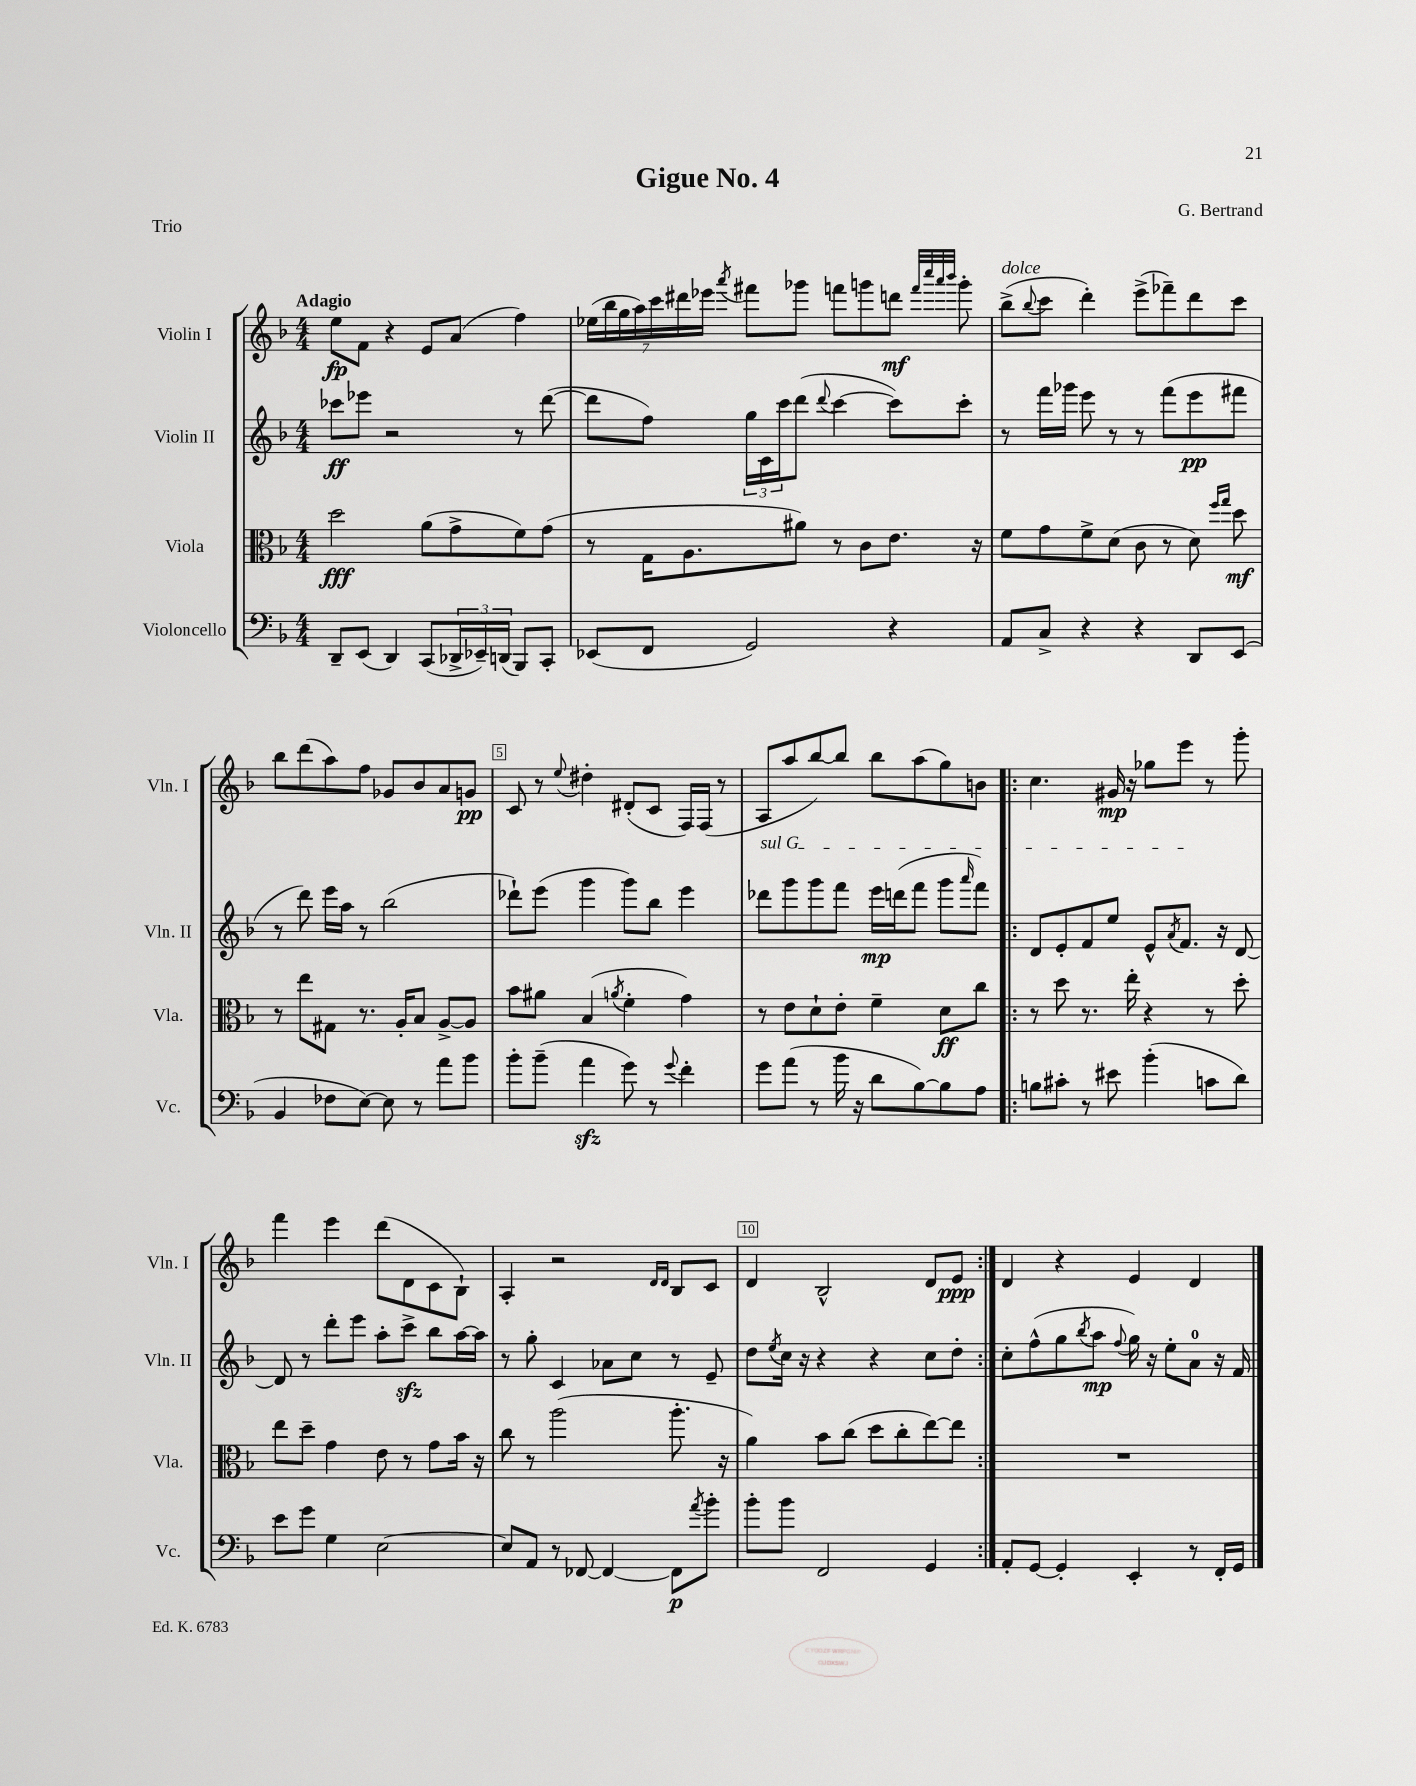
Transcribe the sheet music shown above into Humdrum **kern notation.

**kern	**dynam	**kern	**dynam	**kern	**dynam	**kern	**dynam
*part4	*part4	*part3	*part3	*part2	*part2	*part1	*part1
*staff4	*staff4	*staff3	*staff3	*staff2	*staff2	*staff1	*staff1
*I"Violoncello	*	*I"Viola	*	*I"Violin II	*	*I"Violin I	*
*I'Vc.	*	*I'Vla.	*	*I'Vln. II	*	*I'Vln. I	*
*clefF4	*	*clefC3	*	*clefG2	*	*clefG2	*
*k[b-]	*	*k[b-]	*	*k[b-]	*	*k[b-]	*
*M4/4	*	*M4/4	*	*M4/4	*	*M4/4	*
=1	=1	=1	=1	=1	=1	=1	=1
!	!	!	!	!	!	!LO:TX:a:B:t=Adagio	!
8DD~/L	.	2dd\	fff	8ccc-X\L	ff	8ee\L	fp
(8EE/J	.	.	.	8eee-X\J	.	8f\J	.
4DD/)	.	.	.	2r	.	4r	.
(8CC/L	.	(8a\L	.	.	.	8e/L	.
24DD-X^/L	.	8g^\	.	.	.	(8a/J	.
24EE-X~/)	.	.	.	.	.	.	.
(24DDn/JJ	.	.	.	.	.	.	.
8BBB-/L)	.	8f\)	.	8r	.	4ff\)	.
8CC'/J	.	(8g\J	.	([8ddd\	.	.	.
=2	=2	=2	=2	=2	=2	=2	=2
(8EE-X/L	.	8r	.	8ddd\L]	.	(28ee-X\LL	.
.	.	.	.	.	.	28bb-\	.
.	.	.	.	.	.	28gg\	.
.	.	.	.	.	.	28aa\)	.
8FF/J	.	16G\KL	.	8ff\J)	.	.	.
.	.	.	.	.	.	28ccc\	.
.	.	.	.	.	.	28ddd#X\	.
.	.	8.A\	.	.	.	.	.
.	.	.	.	.	.	28eee-X\JJ	.
.	.	.	.	.	.	8qaaa/	.
2GG/)	.	.	.	24gg\LL	.	8fff#X\L	.
.	.	.	.	24c\	.	.	.
.	.	.	.	24ccc\J	.	.	.
.	.	8a#X\J)	.	(8ddd\J	.	8ggg-X\J	.
.	.	.	.	8qqddd/	.	.	.
.	.	8r	.	[4ccc\	.	8fffn\L	.
.	.	8c\L	.	.	.	8gggn\	.
4r	.	8.e\J	.	8ccc\L])	.	8dddn\J	mf
.	.	.	.	.	.	32qqfff/LLL	.
.	.	.	.	.	.	32qqcccc/	.
.	.	.	.	.	.	32qqaaa/	.
.	.	.	.	.	.	32qqbbb-/JJJ	.
.	.	.	.	8ccc'\J	.	8ggg'\	.
.	.	16r	.	.	.	.	.
=3	=3	=3	=3	=3	=3	=3	=3
!	!	!	!	!	!	!LO:TX:a:i:t=dolce	!
8AA/L	.	8f\L	.	8r	.	(8bb-^\L	.
.	.	.	.	.	.	8qqbb-/	.
8C^/J	.	8g\	.	16fff\LL	.	8ccc\J	.
.	.	.	.	16ggg-X\JJ	.	.	.
4r	.	8f^\	.	8eee\	.	4ddd'\)	.
.	.	(8d\J	.	8r	.	.	.
4r	.	8c\	.	8r	.	(8eee^\L	.
.	.	8r	.	(8fff\L	.	8fff-X~\)	.
8DD/L	.	8d\)	.	8eee\	pp	8ddd\	.
.	.	16qqff/LL	.	.	.	.	.
.	.	16qqgg/JJ	.	.	.	.	.
(8EE/J	.	8dd\	mf	8fff#X\J	.	8ccc\J	.
!!LO:LB:g=z
=4	=4	=4	=4	=4	=4	=4	=4
4BB-/	.	8r	.	8r	.	8bb-\L	.
.	.	8ee\L	.	8ddd\)	.	(8ddd\	.
8F-X\L	.	8G#X\J	.	16eee\LL	.	8aa\)	.
.	.	.	.	16aa\JJ	.	.	.
[8E\J)	.	8.r	.	8r	.	8ff\J	.
8E\]	.	.	.	(2bb-\	.	8g-X/L	.
.	.	16A'/KL	.	.	.	.	.
8r	.	8B-/J	.	.	.	8b-/	.
8a\L	.	[8A^/L	.	.	.	8a/	.
8b-\J	.	8A/J]	.	.	.	8gn/J	pp
=5	=5	=5	=5	=5	=5	=5	=5
8b-'\L	.	8b-\L	.	8ddd-X`\L)	.	8c/	.
(8b-~\J	.	8a#X\J	.	(8eee\J	.	8r	.
.	.	.	.	.	.	8qqee/	.
4azz\	.	(4B-/	.	4ggg\	.	4dd#X'\	.
.	.	8qan/	.	.	.	.	.
8g\)	.	4f'\	.	8ggg\L)	.	(8d#X'/L	.
8r	.	.	.	8bb-\J	.	8c/J	.
8qqg/	.	.	.	.	.	.	.
4f'\	.	4g\)	.	4eee\	.	16F/LL)	.
.	.	.	.	.	.	(16F/JJ	.
.	.	.	.	.	.	8r	.
=6	=6	=6	=6	=6	=6	=6	=6
!	!	!	!	!LO:TX:a:i:t=sul G	!	!	!
8g\L	.	8r	.	8ddd-X\L	.	8A/L	.
(8a\J	.	8e\L	.	8ggg\	.	8aa/	.
8r	.	8d`\	.	8ggg\	.	[8bb-/)	.
16b-\	.	8e'\J	.	8fff\J	.	8bb-/J]	.
16r	.	.	.	.	.	.	.
8d\L	.	4f~\	.	16eee\LL	mp	8bb-\L	.
.	.	.	.	(16dddn\J	.	.	.
[8B-\)	.	.	.	8fff\J	.	(8aa\	.
8B-\]	.	8d\L	ff	8ggg\L	.	8gg\)	.
.	.	.	.	16qqaaa/	.	.	.
8A\J	.	8cc\J	.	8fff\J)	.	8bn\J	.
=7!|:	=7!|:	=7!|:	=7!|:	=7!|:	=7!|:	=7!|:	=7!|:
8Bn\L	.	8r	.	8d/L	.	4.cc\	.
8c#X'\J	.	8dd\	.	8e'/	.	.	.
8r	.	8.r	.	8f/	.	.	.
8e#X\	.	.	.	8ee/J	.	16g#X/	mp
.	.	16ee'\	.	.	.	16r	.
(4b-'\	.	4r	.	8e^^/L	.	8gg-X\L	.
.	.	.	.	8qa/	.	.	.
.	.	.	.	8.f/J	.	8eee\J	.
8cn\L	.	8r	.	.	.	8r	.
.	.	.	.	16r	.	.	.
8d\J)	.	8dd'\	.	[8d/	.	8ggg'\	.
!!LO:LB:g=z
=8	=8	=8	=8	=8	=8	=8	=8
8e\L	.	8ee\L	.	8d/]	.	4fff\	.
8g\J	.	8dd~\J	.	8r	.	.	.
4G\	.	4g\	.	8ddd'\L	.	4eee\	.
.	.	.	.	8eee\J	.	.	.
[2E\	.	8e\	.	8aa'\L	.	(8ddd\L	.
.	.	8r	.	8ccczz^\J	.	8d\	.
.	.	8g\L	.	8bb-\L	.	8c\	.
.	.	16b-\Jk	.	[16aa\L	.	8B-`\J)	.
.	.	16r	.	16aa\JJ]	.	.	.
=9	=9	=9	=9	=9	=9	=9	=9
8E/L]	.	8cc\	.	8r	.	4A'/	.
8AA/J	.	8r	.	8gg'\	.	.	.
8r	.	(2aa\	.	4c/	.	2r	.
[8FF-X/	.	.	.	.	.	.	.
4FF-/_	.	.	.	8a-X\L	.	.	.
.	.	.	.	8cc\J	.	.	.
.	.	.	.	.	.	16qqd/LL	.
.	.	.	.	.	.	16qqd/JJ	.
8FF-\L]	p	8.aa'\	.	8r	.	8B-/L	.
8qa/	.	.	.	.	.	.	.
8b-'\J	.	.	.	8e~/	.	8c/J	.
.	.	16r	.	.	.	.	.
=10	=10	=10	=10	=10	=10	=10	=10
8b-'\L	.	4a\)	.	8dd\L	.	4d/	.
.	.	.	.	8qee/	.	.	.
8b-\J	.	.	.	16cc\Jk	.	.	.
.	.	.	.	16r	.	.	.
2FF/	.	8b-\L	.	4r	.	2B-^^/	.
.	.	(8cc\J	.	.	.	.	.
.	.	8dd\L	.	4r	.	.	.
.	.	8cc'\	.	.	.	.	.
4GG/	.	[8ee\)	.	8cc\L	.	8d/L	.
.	.	8ee\J]	.	8dd'\J	.	8e/J	ppp
=11:|!	=11:|!	=11:|!	=11:|!	=11:|!	=11:|!	=11:|!	=11:|!
8AA'/L	.	1r	.	8cc'\L	.	4d/	.
[8GG/J	.	.	.	(8ff^^\	.	.	.
4GG'/]	.	.	.	8gg\	.	4r	.
.	.	.	.	8qbb-/	.	.	.
.	.	.	.	8aa\J	mp	.	.
.	.	.	.	8qqff/	.	.	.
4EE'/	.	.	.	16gg\)	.	4e/	.
.	.	.	.	16r	.	.	.
.	.	.	.	8ee'\L	.	.	.
8r	.	.	.	8a\J	.	4d/	.
16FF'/LL	.	.	.	16r	.	.	.
16GG/JJ	.	.	.	16f/	.	.	.
==	==	==	==	==	==	==	==
*-	*-	*-	*-	*-	*-	*-	*-
